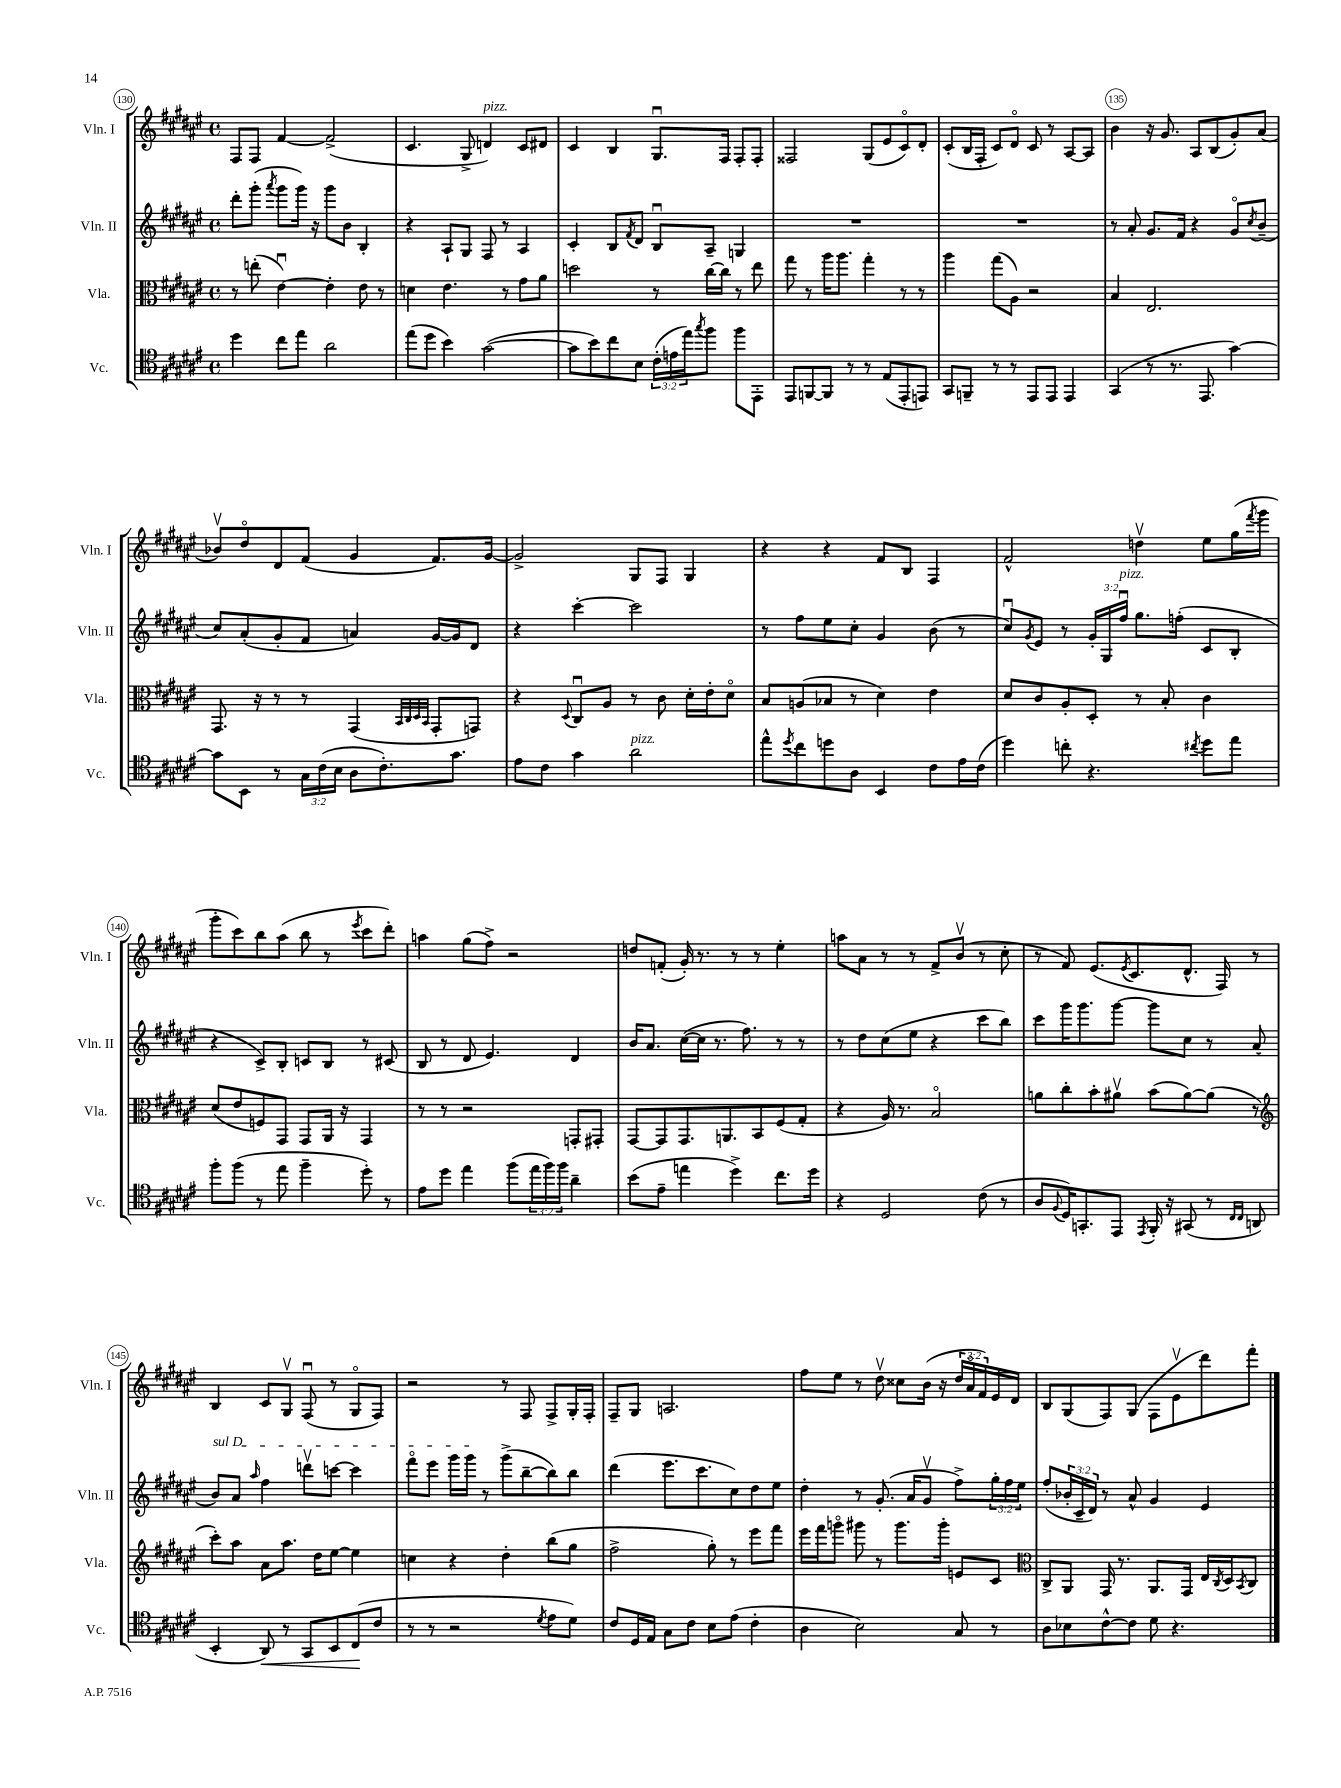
<<
\new StaffGroup <<
\new Staff = "s0" \with { instrumentName = "Vln. I" shortInstrumentName = "Vln. I" } {
    \clef treble \key fis \major \defaultTimeSignature \time 4/4 \override Staff.TupletNumber.text = #tuplet-number::calc-fraction-text
    fis8 fis8 fis'4~ fis'2->( |
    cis'4. gis8-> d'4^\markup { \italic "pizz." }) cis'8 dis'8 |
    cis'4 b4 gis8.\downbow fis16 fis8-. fis8-. |
    fisis2 gis8( eis'8 cis'8\flageolet) dis'8-. |
    cis'8-.( b16 fis16-. cis'8) dis'8\flageolet cis'8 r8 ais8~ ais8 |
    b'4 r16 gis'8. ais8 b8( gis'8-.) ais'8( |
    bes'8\upbow) dis''8\flageolet dis'8 fis'8( gis'4 fis'8.) gis'16~ |
    gis'2-> gis8 fis8 gis4 |
    r4 r4 fis'8 b8 fis4 |
    fis'2-^ d''4\upbow eis''8 gis''16( \acciaccatura { fis'''8 } gis'''16 |
    gis'''8-. cis'''8) b''8 ais''8( b''8 r8 \acciaccatura { eis'''8 } cis'''8 dis'''8-.) |
    a''4 gis''8( fis''8->) r2 |
    d''8 f'8-.( gis'16-.) r8. r8 r8 eis''4-. |
    a''8 ais'8 r8 r8 fis'8-> b'8\upbow( r8 cis''8-. |
    r8 fis'8) eis'8.( \acciaccatura { eis'8 } cis'8. dis'8.-^ fis16) r8 |
    b4 cis'8 gis8\upbow fis8\downbow( r8 gis8\flageolet fis8) |
    r2 r8 fis8 fis8-> gis16-. fis16-. |
    fis8-- gis8 a2. |
    fis''8 eis''8 r8 dis''8\upbow cisis''8 b'16( r16 \tuplet 3/2 { dis''16 ais'16\flageolet fis'16) } eis'16 dis'16 |
    b8 gis8( fis8) gis8( fis8 eis'8\upbow dis'''8) fis'''8-. \bar "|." |
}
\new Staff = "s1" \with { instrumentName = "Vln. II" shortInstrumentName = "Vln. II" } {
    \clef treble \key fis \major \defaultTimeSignature \time 4/4 \override Staff.TupletNumber.text = #tuplet-number::calc-fraction-text
    dis'''8-. gis'''8-.( \acciaccatura { ais'''8 } gis'''8 gis'''16) r16 gis'''8 b'8 b4-. |
    r4 ais8-! gis8 fis8 r8 ais4 |
    cis'4-. b8 \acciaccatura { fis'8 } dis'8 b8\downbow ais8-- g4 |
    R1 |
    R1 |
    r8 ais'8-. gis'8. fis'16 r4 gis'8\flageolet \acciaccatura { cis''8 } b'8--( |
    cis''8) ais'8-.( gis'8-. fis'8 a'4) gis'16~ gis'16 dis'8 |
    r4 cis'''4~-. cis'''2 |
    r8 fis''8 eis''8 cis''8-. gis'4 b'8( r8 |
    cis''8\downbow) \acciaccatura { gis'8 } eis'8 r8 \tuplet 3/2 { gis'16-. gis16 fis''16\downbow^\markup { \italic "pizz." } } gis''8. f''16-.( cis'8 b8-. |
    r4 cis'8->) b8-. c'8 b8 r8 cis'8( |
    b8 r8 dis'8 eis'4.) dis'4 |
    b'16 ais'8. cis''16~( cis''16 r8. fis''8.) r8 r8 |
    r8 dis''8 cis''8( eis''8 r4 cis'''8 b''8) |
    cis'''8 gis'''16 gis'''8. gis'''8~ gis'''8 cis''8 r8 ais'8( |
    \once \override TextSpanner.bound-details.left.text = \markup { \italic "sul D" } b'8\startTextSpan) ais'8 \grace { ais''16 } fis''4 d'''8\upbow c'''8~ c'''4 |
    fis'''8\flageolet eis'''8 gis'''16 gis'''16\stopTextSpan r8 gis'''8->( b''8~-- b''8) b''8 |
    dis'''4( eis'''8. cis'''8. cis''8) dis''8 eis''8 |
    dis''4-. r8 gis'8.-.( ais'16 gis'8\upbow fis''8->) \tuplet 3/2 { gis''16-. fis''16 eis''16 } |
    fis''8-.( \tuplet 3/2 { bes'16-. cis'16-- dis'16) } r8 ais'8-^ gis'4 eis'4 \bar "|." |
}
\new Staff = "s2" \with { instrumentName = "Vla." shortInstrumentName = "Vla." } {
    \clef alto \key fis \major \defaultTimeSignature \time 4/4
    r8 e''8-.( eis'4~\downbow) eis'4-. eis'8 r8 |
    d'4 eis'4. r8 gis'8 ais'8 |
    d''2 r8 cis''16~ cis''16 r8 eis''8 |
    gis''8 r8 ais''16 ais''8. gis''4-. r8 r8 |
    ais''4 gis''8( ais8) r2 |
    b4 eis2. |
    gis,8. r16 r8 r8 gis,4( \grace { b,32 cis32 dis32 b,32 } gis,8-. g,8) |
    r4 \appoggiatura { dis8 } cis8\downbow ais8 r8 cis'8 dis'16-. eis'16-. dis'8\flageolet |
    b8 a8( bes8 r8 dis'4) eis'4 |
    dis'8 cis'8 ais8-. dis8-. r8 b8-. cis'4 |
    dis'8( eis'8 f8) gis,8 gis,8 ais,16 r16 gis,4 |
    r8 r8 r2 g,8-. gis,8-. |
    gis,8~ gis,8 gis,8. a,8. b,8 fis8( gis8-. |
    r4 ais16) r8. b2\flageolet |
    a'8 cis''8-. b'8-. ais'8\upbow b'8( ais'8~) ais'8( r8 |
    \clef treble cis'''8-.) ais''8 ais'8 ais''8. dis''16 eis''8~ eis''4 |
    c''4 r4 dis''4-. b''8( gis''8 |
    fis''2-> gis''8-.) r8 eis'''8 fis'''8 |
    eis'''16 fis'''16 g'''8\flageolet gis'''8 r8 gis'''8. gis'''16-. e'8 cis'8 |
    \clef alto cis8-> ais,8 gis,16 r8. ais,8. gis,16 eis16 \acciaccatura { cis8 } dis16 \acciaccatura { b,8 } cis8 \bar "|." |
}
\new Staff = "s3" \with { instrumentName = "Vc." shortInstrumentName = "Vc." } {
    \clef tenor \key fis \major \defaultTimeSignature \time 4/4 \override Staff.TupletNumber.text = #tuplet-number::calc-fraction-text
    dis''4 cis''8 eis''8 ais'2 |
    eis''8( dis''8 b'4) gis'2~( |
    gis'8 b'8) cis''8 b8 \tuplet 3/2 { cis'16-.( e'16 eis''16) } \acciaccatura { gis''8 } fis''8 fis''8 eis,8-. |
    eis,8 f,8~ f,8 r8 r8 eis8( eis,8-. e,8) |
    gis,8 f,8-- r8 r8 eis,8 eis,8 eis,4 |
    gis,4( r8 r8. eis,8. gis'4~) |
    gis'8 b,8 r8 \tuplet 3/2 { gis16 cis'16( b16 } ais8 cis'8.-.) gis'8. |
    eis'8 cis'8 gis'4 ais'2^\markup { \italic "pizz." } |
    eis''8-^ \acciaccatura { dis''8 } cis''8 d''8 ais8 b,4 cis'8 eis'16 cis'16( |
    dis''4) c''8-. r4. \acciaccatura { cis''8 } dis''8 eis''8 |
    fis''8-. fis''8( r8 eis''8 fis''4-- dis''8-.) r8 |
    eis'8 dis''8 eis''4 fis''8( \tuplet 3/2 { eis''16 fis''16) fis''16 } ais'4-- |
    b'8( eis'8-- e''4 dis''4->) cis''8. dis''16 |
    r4 dis2 cis'8( r8 |
    ais8 \appoggiatura { fis8 } dis16) g,8.-. eis,8 \acciaccatura { eis,8 } fis,16-. r16 gis,8( r8 \grace { cis16 cis16 } a,8 |
    b,4-. ais,8\<) r8 gis,8 b,8 cis8\!( cis'8 |
    r8 r8 r2 \acciaccatura { dis'8 } eis'8 dis'8) |
    cis'8 dis16 eis16 gis8 cis'8 b8 eis'8( cis'4-. |
    ais4 b2) gis8 r8 |
    ais8 bes8 cis'8~-^ cis'8 dis'8 r4. \bar "|." |
}
>>
>>
\layout { \context { \Score currentBarNumber = #130 \override BarNumber.break-visibility = ##(#f #t #t) barNumberVisibility = #(every-nth-bar-number-visible 5) \override BarNumber.stencil = #(make-stencil-circler 0.1 0.3 ly:text-interface::print) } }
